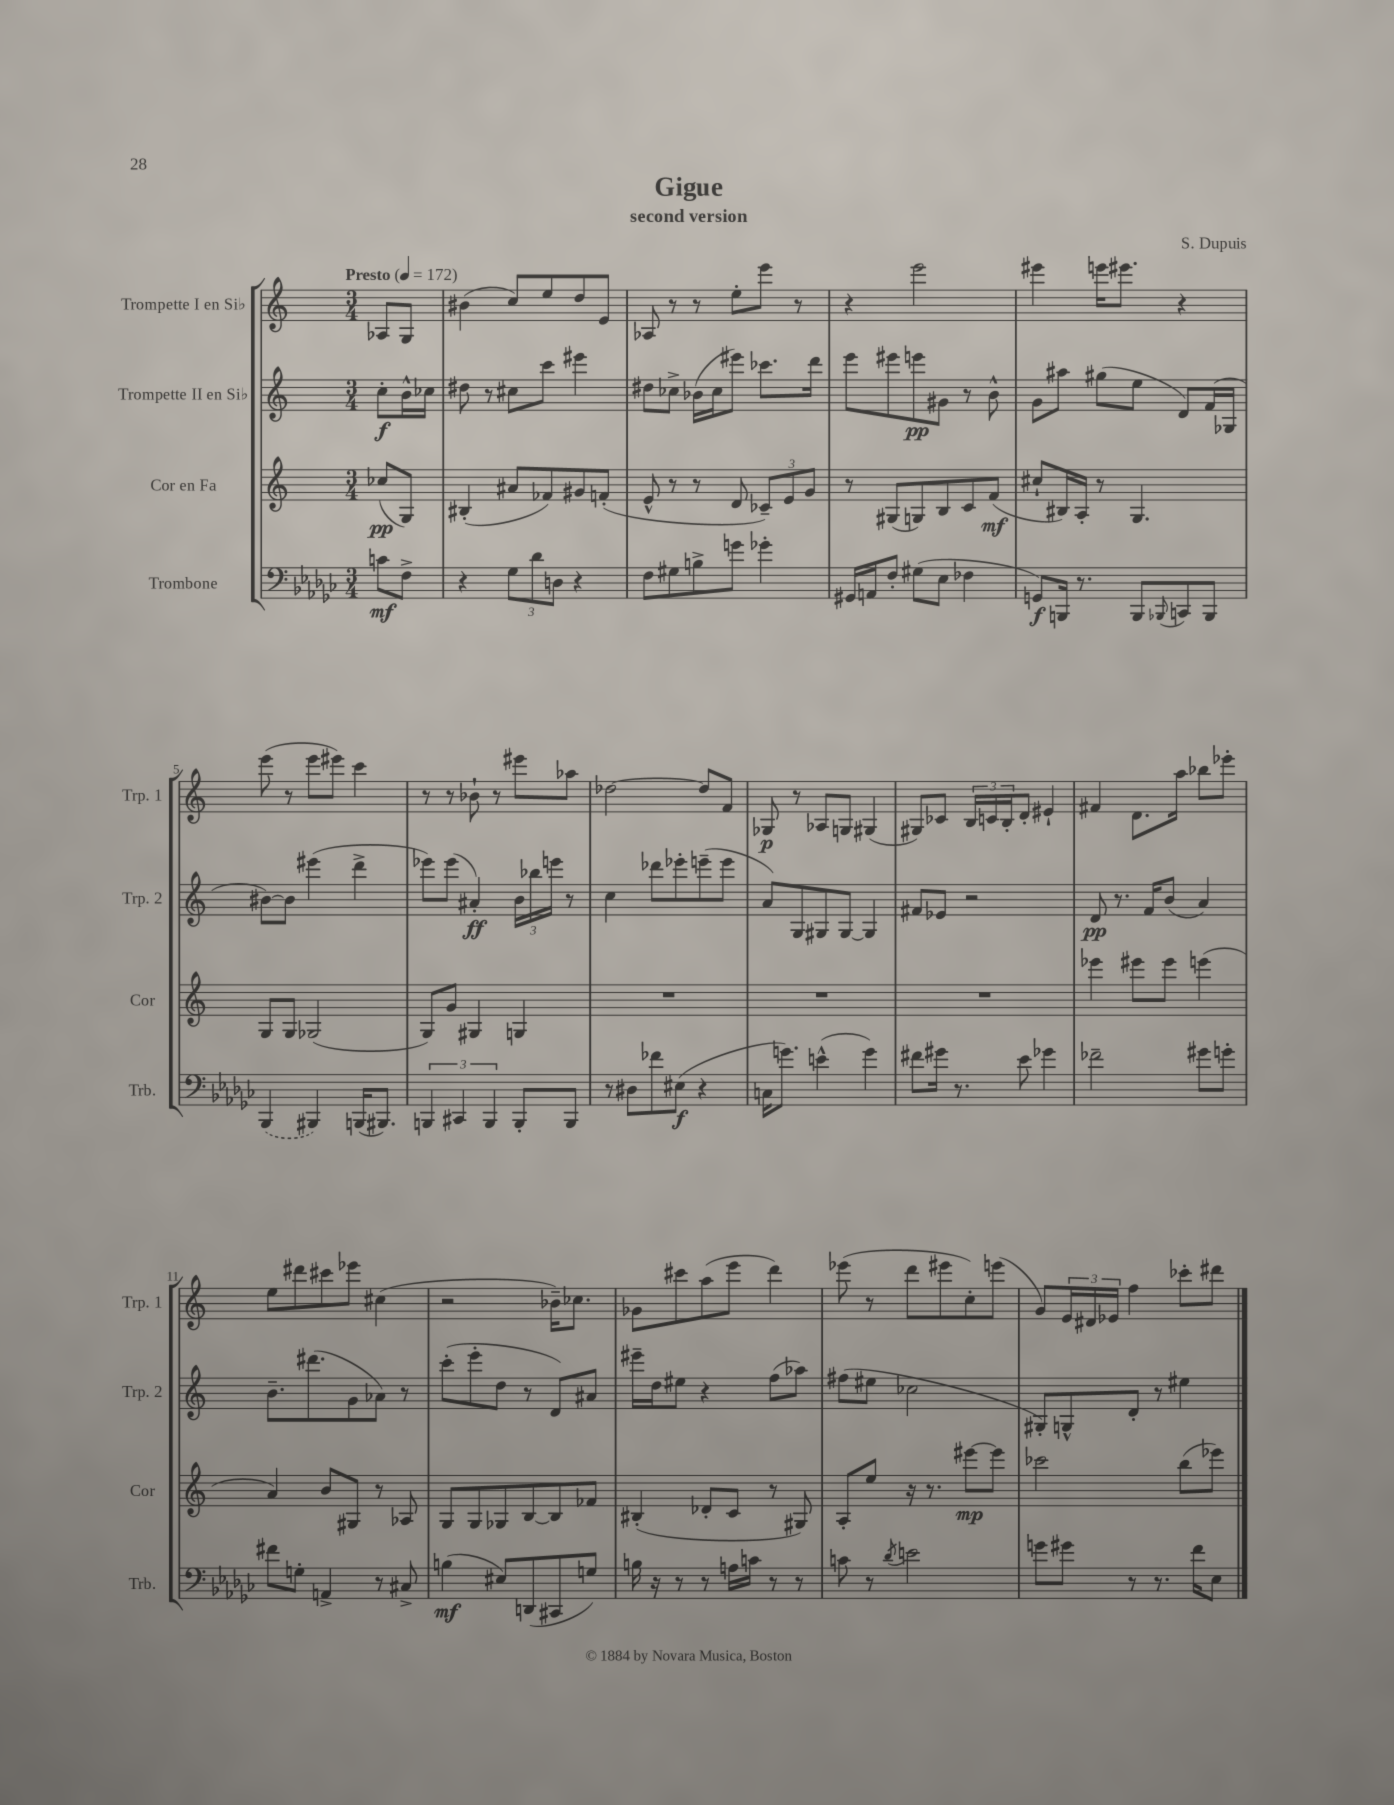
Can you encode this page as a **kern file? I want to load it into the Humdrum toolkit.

**kern	**kern	**kern	**kern
*staff4	*staff3	*staff2	*staff1
*clefF4	*clefG2	*clefG2	*clefG2
*k[b-e-a-d-g-c-]	*k[]	*k[]	*k[]
*M3/4	*M3/4	*M3/4	*M3/4
*MM172	*MM172	*MM172	*MM172
8c\L	(8cc-/L	8cc'\L	8A-/L
8F^\J	8G/J)	16b^^\L	8G/J
.	.	16cc-\JJ	.
=	=	=	=
4r	(4B#'/	8dd#\	(4b#\
.	.	8r	.
12G-\L	8a#/L	8cc#\L	8cc/L)
12d-\	.	.	.
.	8f-/)	8ccc\J	8ee/
12D\J	.	.	.
4r	8g#/	4eee#\	8dd/
.	(8f'/J	.	8e/J
=	=	=	=
8F\L	8e^^/	8dd#\L	8A-/
8G#\	8r	8cc-^\J	8r
8B^\	8r	(16b-\LL	8r
.	.	16cc-\J	.
8g\J	8d/	8eee#\J)	8ee'\L
4g-'\	12c-~/L)	8.ccc-\L	8eee\J
.	12e/	.	.
.	.	.	8r
.	12g/J	.	.
.	.	16ddd\Jk	.
=	=	=	=
16GG#/LL	8r	8eee\L	4r
16AA/J	.	.	.
8F'/J	(8G#/L	8eee#\	.
(8G#\L	8G/)	8eee\	2eee\
8E-\J	8B/	8g#\J	.
4F-\	8c/	8r	.
.	(8f/J	8b^^\	.
=	=	=	=
8GG/L)	8cc#`/L	8g\L	4eee#\
16BBB/Jk	16B#/L)	8aa#\J	.
8.r	16A'/JJ	.	.
.	8r	(8gg#\L	16eee\LK
.	.	.	8.eee#\J
8BBB/L	4.G/	8ee\J	.
8qqBBB-/	.	.	.
8CC/	.	8d/L)	4r
8BBB-/J	.	(16f/L	.
.	.	16G-/JJ	.
=	=	=	=
(4BBB-/	8G/L	[8b#\L)	(8eee\
.	8G/J	8b#\]J	8r
4BBB#/)	(2G-/	(4eee#\	8eee\L
.	.	.	8eee#\J)
(16BBB/LK	.	4ddd^\	4ccc\
8.BBB#/J)	.	.	.
=	=	=	=
6BBB/	8G/L)	8eee-\L)	8r
.	8g/J	(8eee-\J	8r
6CC#/	.	.	.
.	4G#/	4a#'/)	8b-`\
6BBB/	.	.	.
.	.	.	8r
8BBB'/L	4G/	24b\LL	8eee#\L
.	.	24bb-\	.
.	.	24eee\JJ	.
8BBB/J	.	8r	8aa-\J
=	=	=	=
8r	2.r	4cc\	[2dd-\
8D#\L	.	.	.
8f-\	.	8ddd-\L	.
(8E#\J	.	8eee-'\	.
4r	.	(8eee~\	8dd-/]L
.	.	8eee\J	8f/J
=	=	=	=
16C\LK	2.r	8a/L)	8G-/
8.g\J)	.	.	.
.	.	8G/	8r
(4e^^\	.	8G#/	8A-/L
.	.	[8G#/J	8G/J
4g\)	.	4G#/]	(4G#/
=	=	=	=
8f#\L	2.r	8f#/L	8G#/L)
16g#\Jk	.	8e-/J	8c-/J
8.r	.	.	.
.	.	2r	24B/LL
.	.	.	24c/
.	.	.	24B'/J
8e-\	.	.	8d'/J
4g-\	.	.	4e#`/
=	=	=	=
2f-~\	4eee-\	8d/	4f#/
.	.	8.r	.
.	8eee#\L	.	8.d\L
.	.	16f/LK	.
.	8eee#\J	(8b/J	.
.	.	.	16aa\Jk
8g#\L	(4eee\	4a/)	8bb-\L
8g'\J	.	.	8eee-'\J
=	=	=	=
8f#\L	4a/)	8.b~\L	8ee\L
8G'\J	.	.	8ddd#\
.	.	(8.ddd#\	.
4AA^/	8b/L	.	8ccc#\
.	8G#/J	8g\	8eee-\J
8r	8r	8a-\J)	(4cc#\
8C#^/	8A-/	8r	.
=	=	=	=
(4B\	8G/L	(8ccc'\L	2r
.	8G/	8eee'\	.
8E#/L)	8G-/	8dd\J	.
(8DD/	[8B/	8r	.
8CC#/	8B/]	8d/L)	16b-~\LK)
.	.	.	8.cc-\J
8G/J)	8f-/J	8a#/J	.
=	=	=	=
16B\	(4B#'/	16eee#~\LL	8g-\L
16r	.	16dd\J	.
8r	.	8ee#\J	8ccc#\
8r	8d-'/L	4r	(8aa\
16A\LL	8c/J	.	8eee\J
16c\JJ	.	.	.
8r	8r	(8ff\L	4ddd\)
8r	8G#/)	8aa-\J)	.
=	=	=	=
8c\	8A'/L	(8ff#\L	(8eee-\
8r	8ee/J	8ee#\J	8r
8qd-/	.	.	.
2e\	16r	2cc-\	8ddd\L
.	8.r	.	.
.	.	.	8eee#\
.	[8eee#\L	.	8cc'\)
.	8eee#\]J	.	(8eee\J
=	=	=	=
8g\L	2ccc-\	8G#'/L)	8g/L)
8g#\J	.	8G^^/	24e/L
.	.	.	24d#/
.	.	.	24e-/JJ
8r	.	8d'/J	4ff\
8.r	.	8r	.
.	(8bb\L	4ee#\	8ccc-'\L
16f\LK	.	.	.
8E-\J	8eee-\J)	.	8ddd#\J
==	==	==	==
*-	*-	*-	*-
